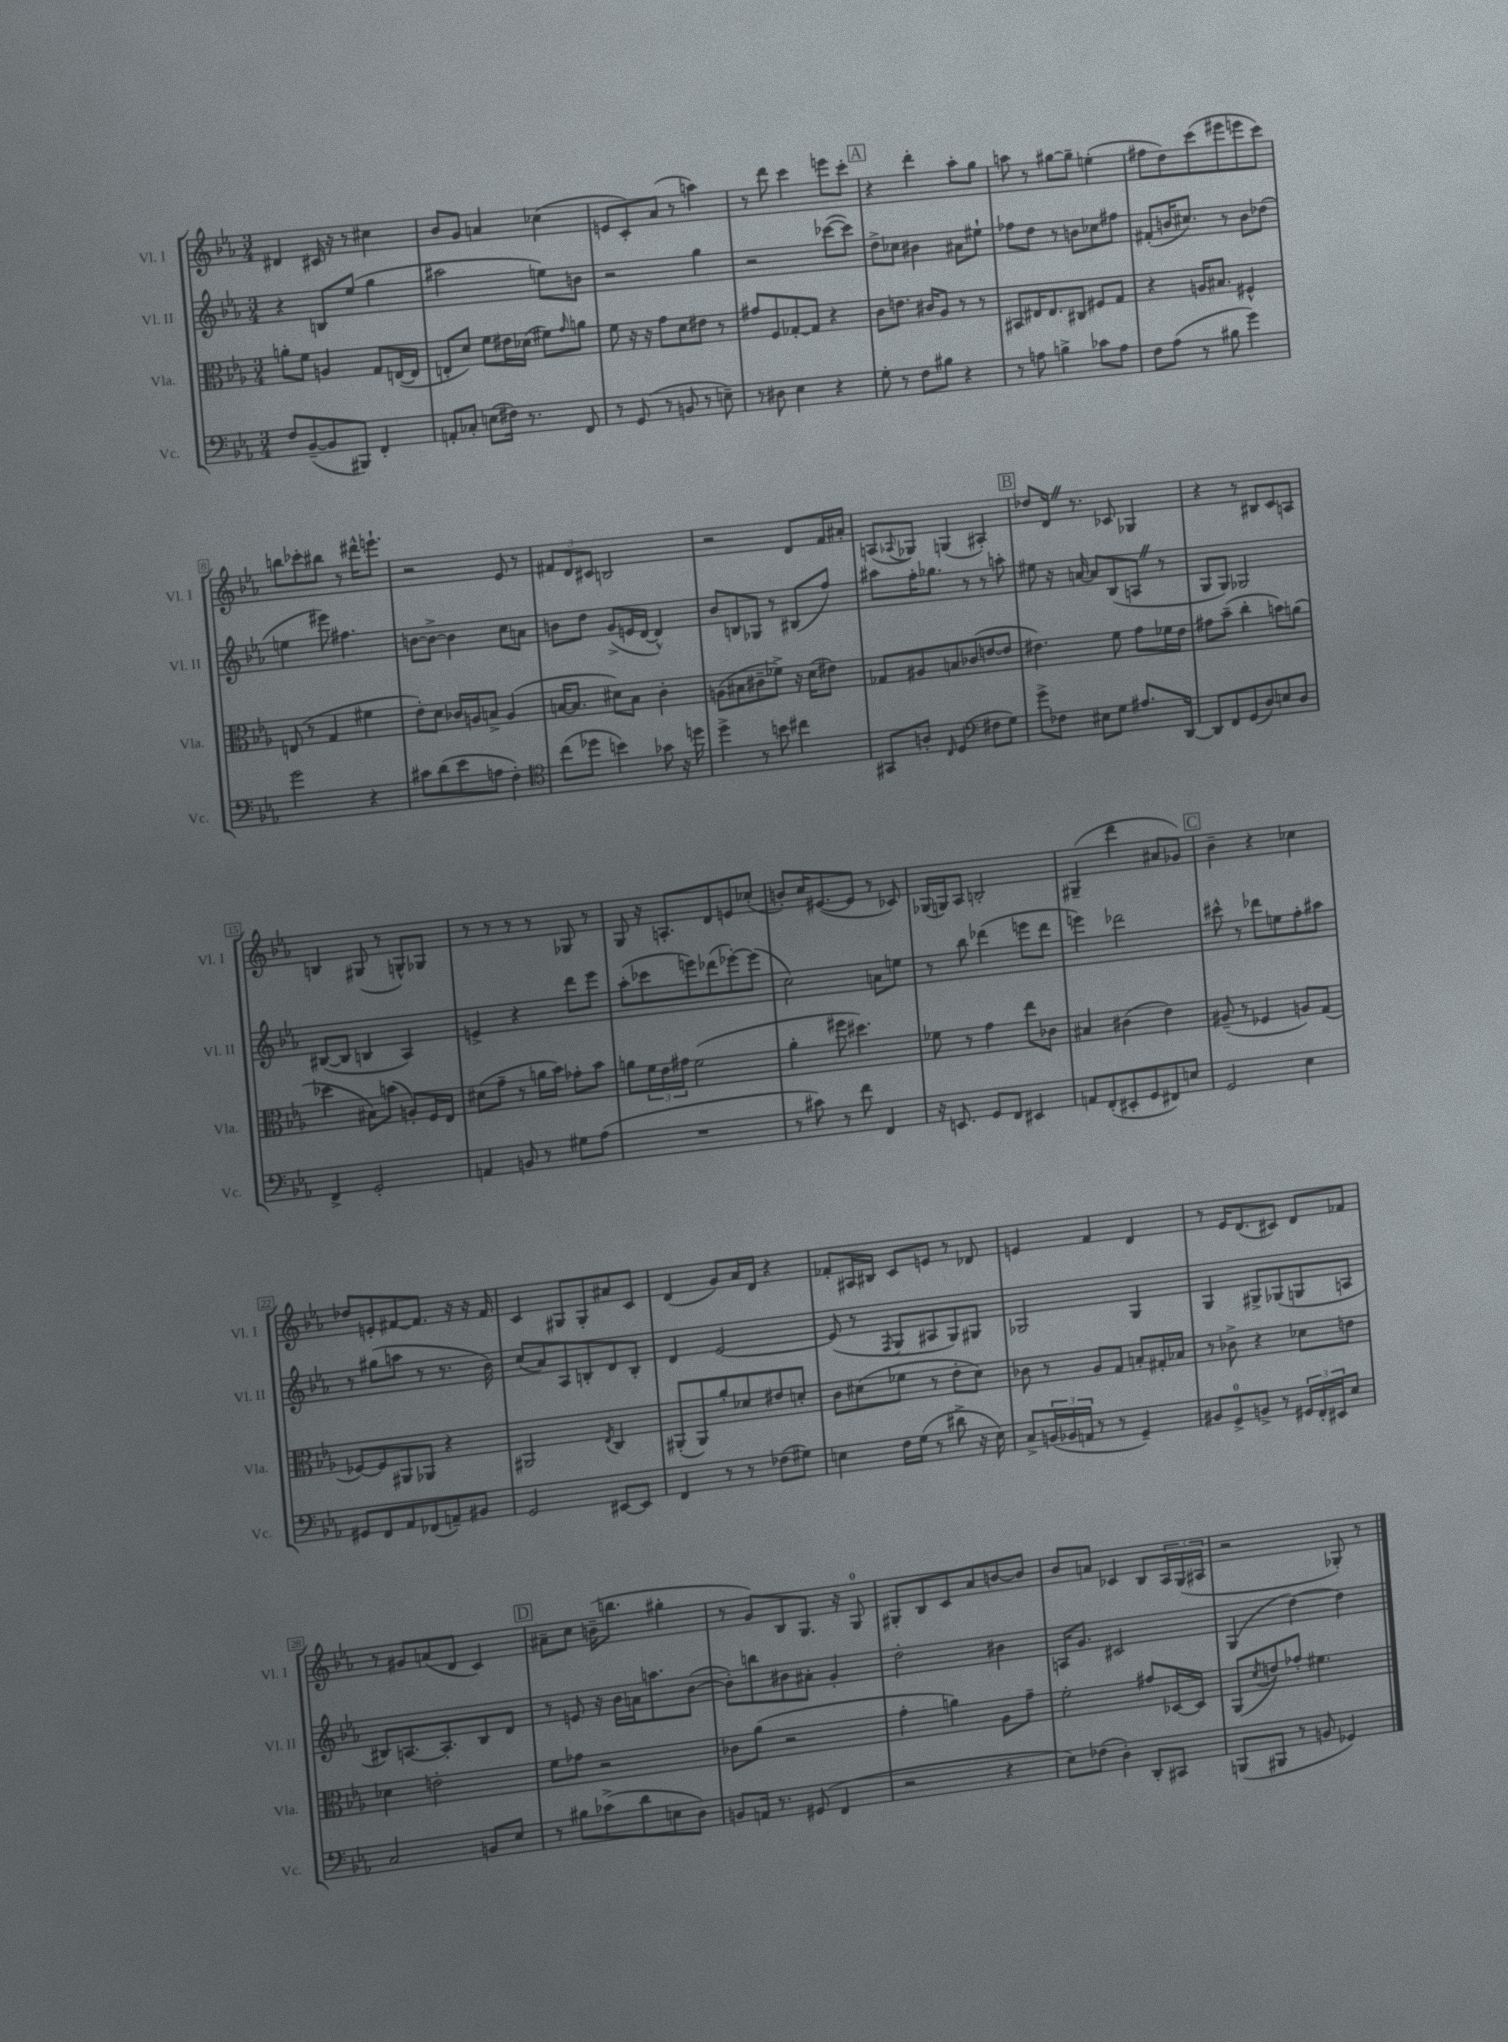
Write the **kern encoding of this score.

**kern	**kern	**kern	**kern
*part4	*part3	*part2	*part1
*staff4	*staff3	*staff2	*staff1
*I"Vc.	*I"Vla.	*I"Vl. II	*I"Vl. I
*I'Vc.	*I'Vla.	*I'Vl. II	*I'Vl. I
*clefF4	*clefC3	*clefG2	*clefG2
*k[b-e-a-]	*k[b-e-a-]	*k[b-e-a-]	*k[b-e-a-]
*M3/4	*M3/4	*M3/4	*M3/4
=1	=1	=1	=1
8F/L	8an'\L	4r	4d#X/
([8BB-~/	8f\J	.	.
8BB-/]	4An/	8Bn/L	16c#X/
.	.	.	16r
8BBB#X/J)	.	(8ee-/J	8r
4FF'/	8G/L	4gg\	4cc#X\
.	([16En/L	.	.
.	16E/JJ]	.	.
=2	=2	=2	=2
8AAn'/L	8En'/L	2aa#X\	8b-/L
8C-X'/J	8d/J)	.	8g/J
(8En\L	8f\L	.	4an/
16F#X\Jk)	16e#X\L	.	.
8.r	(16d-X\JJ	.	.
.	8f#X\L)	8een\L)	(4cc-X\
.	16qqg/	.	.
8FF/	8an\J	8bn\J	.
=3	=3	=3	=3
8r	8f\	2r	8en/L
(8GG/	16r	.	8c'/)
.	16r	.	.
8r	8g\L	.	(8a-/J
8BBn/	8d\	.	8r
8r	8e#X\J	4gg\	4aan\)
8En~\)	8r	.	.
=4	=4	=4	=4
8r	8g#X/L	2r	8r
8D#X\	8F/	.	8ddd\
4E-\	[8G-X'/	.	4ccc\
.	8G-/J]	.	.
4r	4r	([8ccc-X\L	8eeen\L
.	.	8ccc-\J])	8ccc'\J
!!LO:REH:place=s1:t=A
=5	=5	=5	=5
8G'\	8c\L	8dd^\L	4r
8r	8.en\J	8cc-X\J	.
8F\L	.	4b#X\	4ddd'\
.	16c#X/KL	.	.
8B#X\J	8A-/J	.	.
4r	8r	8a#X\L	8aa-'\L
.	8r	8ee#X`\J	8gg\J
=6	=6	=6	=6
8r	8BB#X/L	8ff-X\L	8aan\
8An\	16E#X/K	8dd\J	8r
.	8.E#/	.	.
4Bn^\	.	8r	[8gg#X\L
.	8C#X/J	8bn\L	8gg#~\J]
8c-X\L	8F#X/L	8cc-X\	(4een'\
8A\J	8G/J	8ff#X\J	.
=7	=7	=7	=7
8F\L	4r	(8f#X'/L	8ff#X\L
(8A-\J	.	16bn/K	8dd\)
.	.	8.cc#X/J)	.
8r	16An/KL	.	(8ccc\
.	8.B#X/J	.	.
8B#X\	.	8r	8eee#X\
4g\)	4F#X^^/	8b\L	8eeen\
.	.	(8dd-X\J	8ccc\J)
!!LO:LB:g=z
=8	=8	=8	=8
2g\	(8En/	4een\	8bbn\L
.	8r	.	8ccc-X'\
.	4G/	8eee#X\)	8bb#X\J
.	.	4.ff#X\	8r
4r	4f#X\	.	16ddd#X^^\KL
.	.	.	8.eeen`\J
=9	=9	=9	=9
8c#X\L	8e-'\L)	[8bn\L	2r
(8d\	8d\J	8b^\J_	.
8e-\	16c-X/LL	4b\]	.
.	16An/J	.	.
8An\J	8Bn^/J	.	.
4F'\)	(4A/	8cc\L	8e-/
.	.	8an\J	8r
=10	=10	=10	=10
*clefC4	*	*	*
(8cc\L	[16Bn/KL	8bn\L	12f#X/L
.	8.B/J]	.	.
.	.	.	12d/
8dd-X\J	.	8dd\J	.
.	.	.	12c#X/J
4bn\)	8d#X\L)	(8g^/L	2Bn/
.	8B\J	16en/L	.
.	.	[16d/JJ	.
8g-X\	4c'\	4d^^/])	.
16r	.	.	.
16ddn\	.	.	.
=11	=11	=11	=11
4dd^\	(8An\L	8b-/L	2r
.	8B#X\	8Bn/	.
8r	8c#X~\	8G-X/J	.
8bn\	8f-X^\J)	8r	.
4cc#X\	16r	(8B#X/L	8d/L
.	(16d\KL	.	.
.	8e#X\J)	8ff/J)	16f/L
.	.	.	16a#X'/JJ
=12	=12	=12	=12
8GG#X/L	8G-X/L	8aa#X\L	(8An/L
.	.	.	8qqA-X/
8An'/J	8A#X/	16ff'\K	8G-X/J)
.	.	8.gg-X\J	.
16qqC/	.	.	.
(4D/	8Bn/	.	(4Gn/
.	(8c-X/	8r	.
*clefF4	*	*	*
8F#X\L	[8en/	8r	4A#X'/)
8G\J)	8e/J]	8aan'\	.
!!LO:REH:place=s1:t=B
=13	=13	=13	=13
8g^\L	4.e#X\)	8ee#X\	8dd-X/L
8F-X\J	.	16r	16dZ/Jk
.	.	[16an/	8.r
8E#X\L	.	8a/L]	.
8G\J	8f\	(8B-/	8c-X/
8.A#X/L	8g\L	8AnZ/J	4G-X/
.	16f-X\L	8r	.
[16DD/Jk	16e#\JJ	.	.
=14	=14	=14	=14
8DD/L]	8g#X\L	8G/L	4r
8FF/	(8b-~\J	8G/J)	.
(8GG/	4cc'\	2G-X/	8r
8D/)	.	.	8B#X/L
8En/	8bn\L)	.	8c/
8D/J	(8an\J	.	8An/J
!!LO:LB:g=z
=15	=15	=15	=15
4FF^/	4dd-X\	([8B#X/L	4Bn/
.	.	8B#/J]	.
2GG'/	8B#X\L)	4Bn/	(8G#X/
.	(8bn\J	.	8r
.	8An'/L)	4A-/)	8Gn^^/L)
.	16F/L	.	8G-X/J
.	16E-/JJ	.	.
=16	=16	=16	=16
4AAn/	(8d#X\L	4en^/	8r
.	8g~\J	.	8r
8BBn/	8r	4r	8r
8r	16an\LL	.	8r
.	16b-\JJ)	.	.
8G#X\L	8g-X'\L	8ddd\L	8G-X/
(8A-\J	8b-\J	8eee-\J	8r
=17	=17	=17	=17
2.r	8an\L	(8aa-'\L	8G/
.	24f\L	8ccc-X\	16r
.	24e-\	.	.
.	.	.	8.An'/L
.	24g#X\JJ	.	.
.	(2f\	8eeen\)	.
.	.	(8ddd-X\	8d/
.	.	[8eee-X'\)	8en/
.	.	(8eee-\J]	(8cc-X'/J
=18	=18	=18	=18
8r	4a-'\	2cc\)	8bn'/L)
8c#X\)	.	.	16cc/K
.	.	.	([8.e#X/
8r	8ff#X\	.	.
8f\	4.dd#X\)	.	8e#/J]
4FF/	.	8an\L	8r
.	.	8een\J	8c-X/)
=19	=19	=19	=19
16r	8f-X\	8r	(16G-X/LL
8.EEn/	.	.	16Gn/J)
.	8r	8bb-\	8A-/J
8GG/L	4g\	(4ddd-X\	2Bn'/
8FF/J	.	.	.
4EE#X/	8ee-\L	8eeen\L	.
.	8c-X\J	8ddd-\J	.
=20	=20	=20	=20
8AAn/L	4B#X/	4eeen\)	(4G#X~/
(8FF'/	.	.	.
8EE#X'/	(4c#X\	2ddd-X\	4ddd\
8GG/	.	.	.
8FF#X/)	4e-\)	.	8a#X/L
8En/J	.	.	8g-X/J)
!!LO:REH:place=s1:t=C
=21	=21	=21	=21
2GG/	(8A#X~/	8ccc#X^^\	4b-~\
.	8r	8r	.
.	4F-X/	8ddd-X\L	4r
.	.	8een\	.
4E-\	8An/L)	8ff'\	4cc-X\
.	(8G/J	8aa#X\J	.
!!LO:LB:g=z
=22	=22	=22	=22
8GG#X/L	[8F-X/L)	8r	8dd-X/L
8FF/	8F-/]	(8gg#X\L	8en'/
8AA-/	8AA#X/	8aan\J	[8f#X/
(8FF-X/	8AA-X/J	8r	8.f#/J]
8AAn~/)	4r	8.r	.
.	.	.	16r
8BB#X/J	.	.	16r
.	.	16b-\)	16f#/
=23	=23	=23	=23
2GG/	2AA#X/	(8cc/L	4c/
.	.	8a-/)	.
.	.	8A-/	8G#X/L
.	.	8Bn'/	8G#'/
.	8qE-/	.	.
[8EE#X/L	4C/	8d/	8a#X/
8EE#/J]	.	8B'/J	8c/J
=24	=24	=24	=24
4FF/	(8AA#X'/L	4d/	(4d/
.	8AA#/)	.	.
8r	8a-'/	[2e-/	8g/L)
8r	8d-X/	.	16a-/L
.	.	.	16d/JJ
(8F-X\L	8e#X/	.	4r
8G#X\J)	8dn'/J	.	.
=25	=25	=25	=25
4En\	8c\L	(8e-/]	8f-X'/L
.	(8d#X\	8r	16A#X/L
.	.	.	16B#X/JJ
.	.	8qF/	.
16F\LL	8f-X\J	8G/L	8c/L
(16G\JJ	.	.	.
8r	8r	8A#X/	8en/J
8d#X^\	8e-'\L	8G/)	8r
16r	8d#\J)	8G#X/J	8d-X/
16E\)	.	.	.
=26	=26	=26	=26
8C^/L	8c-X\	2G-X/	4en/
(24BBn/L	8r	.	.
24BB-X/	.	.	.
24AAn/JJ	.	.	.
8r	8A-/L	.	4f/
8r	8G/J	.	.
4GG~/)	8Bn'/L	4G-/	4d/
.	16G#X'/L	.	.
.	16B-X/JJ	.	.
=27	=27	=27	=27
8BB#X/L	8r	4G/	8r
8GG^/	8c-X^\	.	16e-/KL
.	.	.	(8.d/
8BBn^/J	4r	8G#X^/L	.
8r	.	(8G-X/	8c#X/J)
24GG#X/LL	8d-X\L	8Gn/	8d/L
24FF'/	.	.	.
24EE#X/J	.	.	.
8E-/J	8en\J	8An/J	8f-X/J
!!LO:LB:g=z
=28	=28	=28	=28
2C/	4d-X\	8B#X/L)	8r
.	.	[8.An/	8g#X/L
.	2en'\	.	(8an/
.	.	8.A'/]	.
.	.	.	8d/J
8BBn/L	.	8B#/	4c/)
8E-/J	.	8d/J	.
!!LO:REH:place=s1:t=D
=29	=29	=29	=29
8r	8f\L	8r	8a#X~\L
8B#X\L	8g-X\J	8en/	8cc\J
(8c-X^\	2r	16r	(16bn~\KL
.	.	16b-\LL	8.bbn\J
8d\	.	16an\J	.
.	.	8.aan\	.
8En\	.	.	4gg#X'\
8D\J)	.	([8b-\J	.
=30	=30	=30	=30
8BBn/L	8c-X\L	8b-'\L])	8r
16AAn/Jk	(8a-\J	8bbn\	8g/L)
8.r	.	.	.
.	2r	8b#X\	8B-/
(8GG#X/	.	8a#X'\J	8.G/J
4FF/	.	4g'/	.
.	.	.	16r
.	.	.	8G/
=31	=31	=31	=31
2r	4g'\	2dd'\	8G#X'/L
.	.	.	8B-/
.	4an\)	.	8c/
.	.	.	8a-/
4r	8A-\L	4b#X\	[8bn/
.	8g~\J	.	8b/J]
=32	=32	=32	=32
8E-\L)	2f'\	16An/KL	8b-/L
.	.	8.g/J	.
(8F-X\J	.	.	8an/J
4D'\)	.	2c#X/	4c-X/
8DD'/L	8g#X/L	.	8B-/L
8CC#X/J	[16D-X/L	.	24A-/L
.	.	.	(24G/
.	16D-/JJ]	.	.
.	.	.	24A#X/JJ
=33	=33	=33	=33
(8BBBn/L	(8AA-/L	(4G/	2r
.	8qd/	.	.
8BBB#X/J	8en/)	.	.
8r	8g-X'/J	[4dd\)	.
8BBn/	4.f#X\	.	.
4GG-X/)	.	4dd\]	8G-X'/)
.	.	.	8r
==	==	==	==
*-	*-	*-	*-
